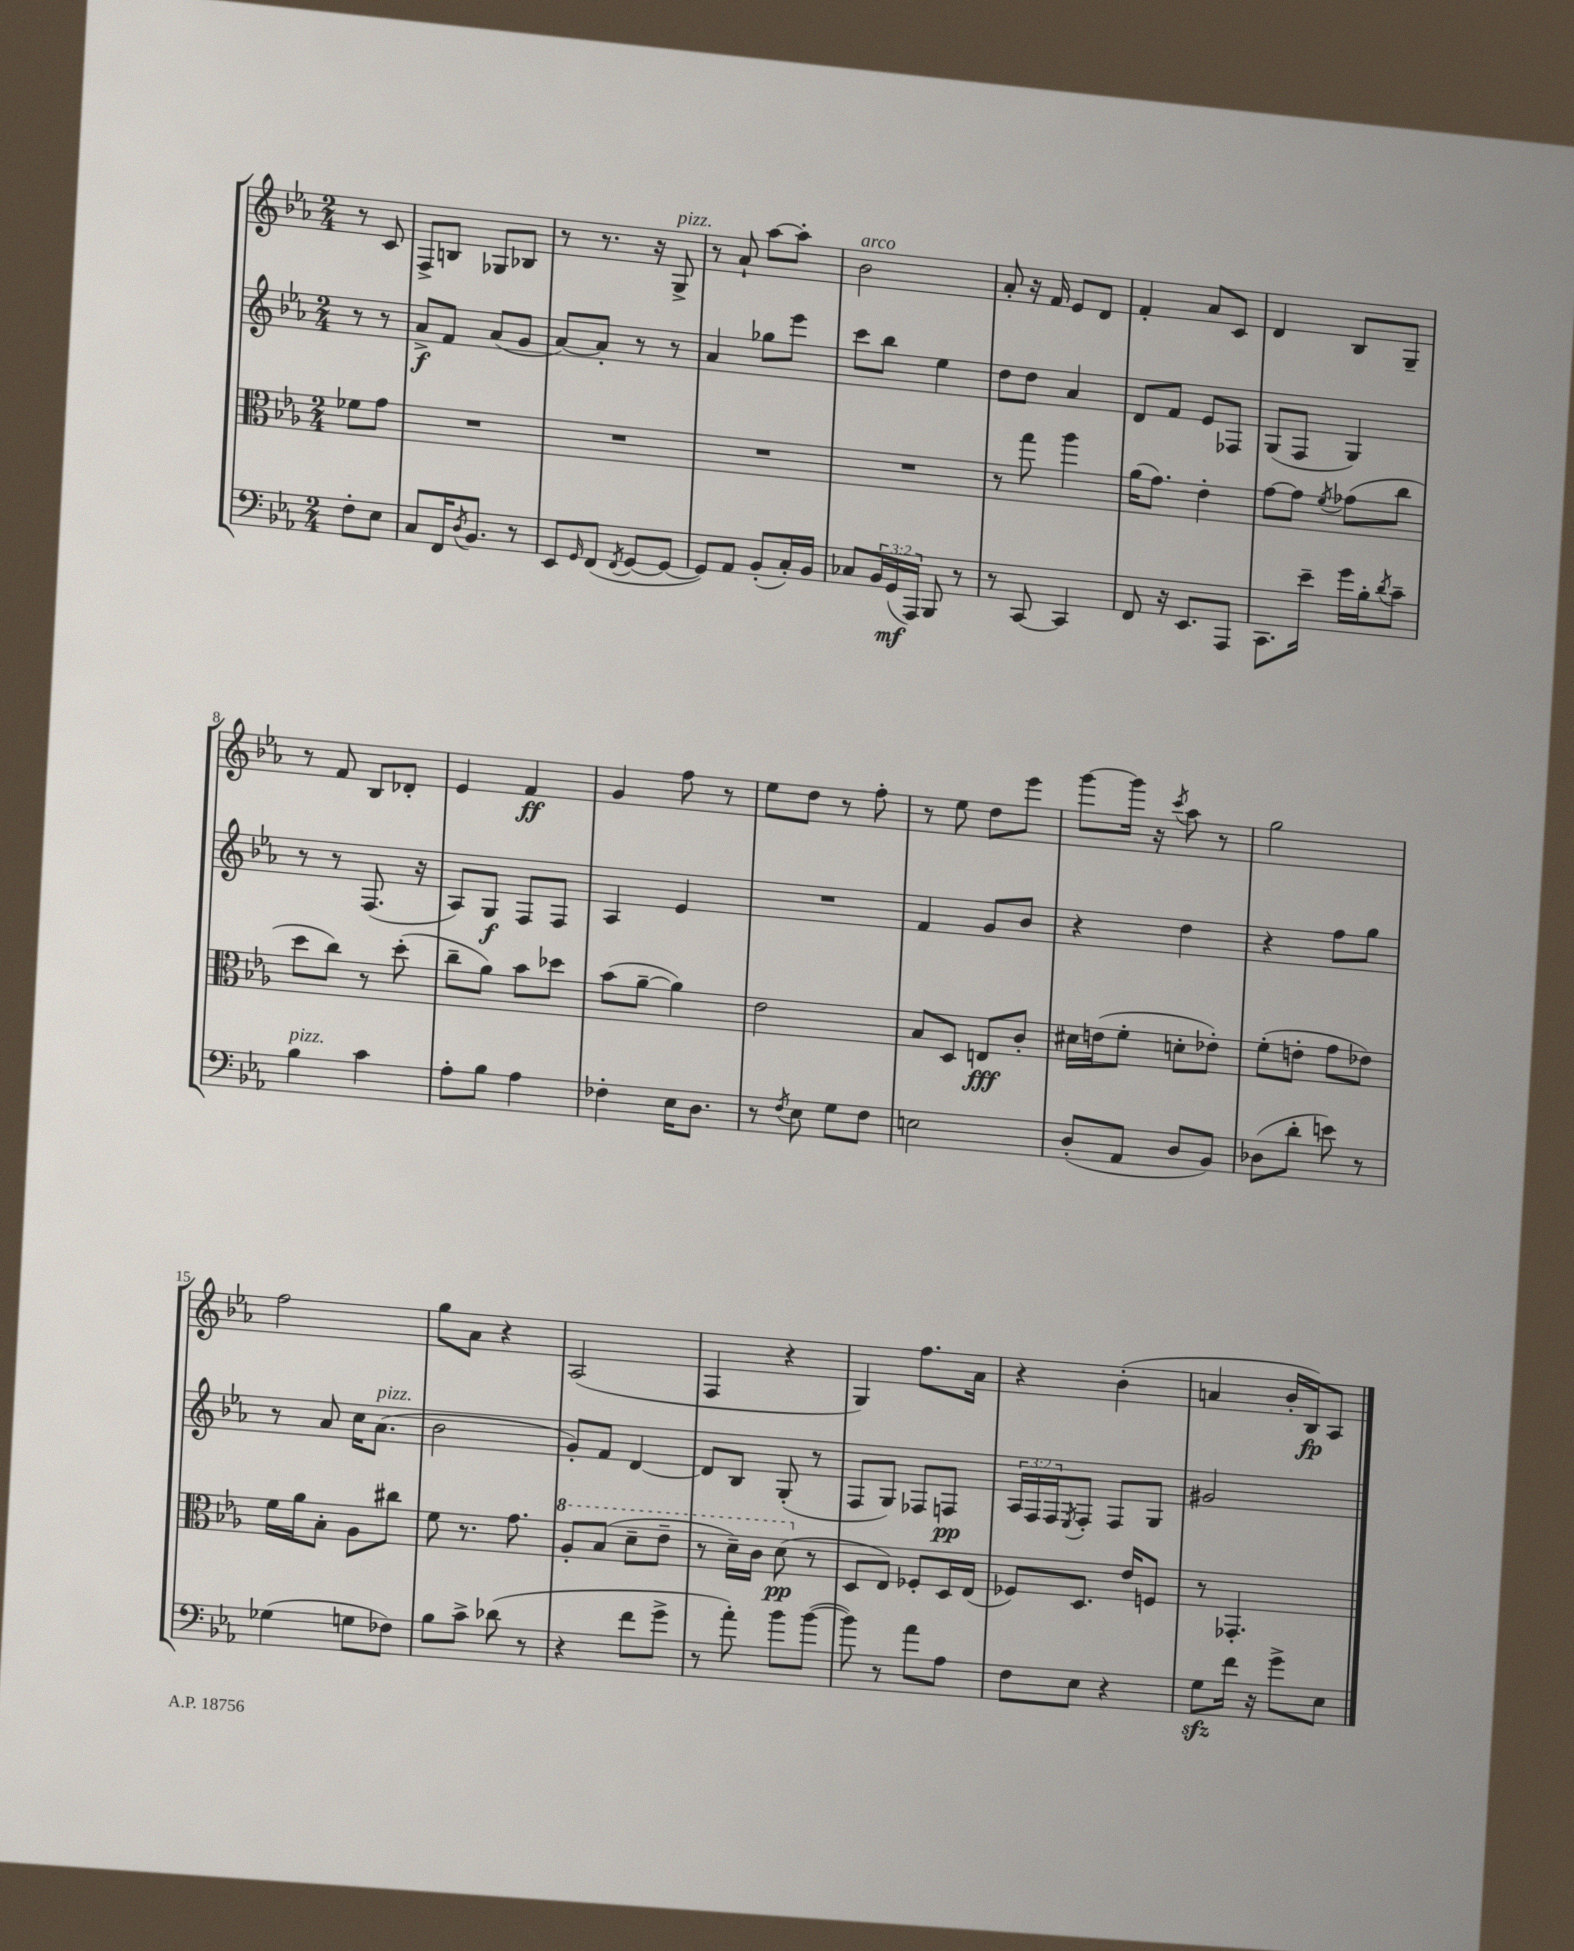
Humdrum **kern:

**kern	**kern	**kern	**kern
*staff4	*staff3	*staff2	*staff1
*clefF4	*clefC3	*clefG2	*clefG2
*k[b-e-a-]	*k[b-e-a-]	*k[b-e-a-]	*k[b-e-a-]
*M2/4	*M2/4	*M2/4	*M2/4
8F'	8f-	8r	8r
8E-	8g	8r	8c
=	=	=	=
8C	2r	8a-^	8F^
16FF	.	8f	8B
8qD	.	.	.
8.BB-	.	.	.
.	.	(8a-	8G-
8r	.	8g	8B-
=	=	=	=
8EE-	2r	[8a-)	8r
16qqGG	.	.	.
(8FF	.	8a-']	8.r
8qFF	.	.	.
[8GG	.	8r	.
.	.	.	16r
8GG_	.	8r	8G^
=	=	=	=
8GG])	2r	4a-	8r
8AA-	.	.	8a-`
(8BB-'	.	8gg-	[8aa-
16C')	.	8eee-	8aa-']
16BB-	.	.	.
=	=	=	=
8C-	2r	8ccc	2b-
24BB-	.	8bb-	.
(24GG	.	.	.
24AAA-)	.	.	.
8BBB-	.	4ee-	.
8r	.	.	.
=	=	=	=
8r	8r	8dd	8a-'
[8CC	8gg	8dd	16r
.	.	.	16f
4CC]	4aa-	4a-	8e-
.	.	.	8d
=	=	=	=
8FF	(16a-	8d	4f'
.	8.g)	.	.
16r	.	8f	.
8.EE-	.	.	.
.	4e-'	8e-	8a-
8AAA-	.	8F-	8c
=	=	=	=
8.CC	[8g	(8G	4d
.	8g]	8F	.
16e-~	.	.	.
.	8qf	.	.
16g	(8g-	4G)	8B-
16B-'	.	.	.
8qd	.	.	.
8c~	8cc	.	8G~
=	=	=	=
4B-	8dd	8r	8r
.	8cc)	8r	8f
4c	8r	(8.F	8B-
.	(8dd'	.	8d-'
.	.	16r	.
=	=	=	=
8A-'	8cc~	8A-)	4e-
8B-	8a-)	8G	.
4A-	8b-	8F	4f
.	8dd-	8F	.
=	=	=	=
4F-'	(8b-	4A-	4g
.	[8a-~	.	.
16E-	4a-])	4e-	8ff
8.D	.	.	.
.	.	.	8r
=	=	=	=
8r	2e-	2r	8ee-
8qF	.	.	.
8E-	.	.	8dd
8G	.	.	8r
8F	.	.	8ff'
=	=	=	=
2E	8B-	4f	8r
.	8D	.	8ee-
.	8E	8g	8dd
.	8c'	8b-	8eee-
=	=	=	=
(8D'	16d#	4r	[8ggg
.	(16e	.	.
8AA-	8f'	.	16ggg]
.	.	.	16r
.	.	.	8qccc
8D	8d'	4dd	8aa-
8BB-)	8e-')	.	8r
=	=	=	=
(8D-	(8f'	4r	2gg
8d'	8e'	.	.
8e)	8g	8ff	.
8r	8e-)	8gg	.
=	=	=	=
(4G-	16f	8r	2ff
.	16a-	.	.
.	8B-'	8a-	.
8G	8A-	16cc	.
.	.	(8.a-	.
8F-)	8cc#	.	.
=	=	=	=
8B-	8f	2b-	8gg
8c^	8.r	.	8a-
(8d-	.	.	4r
.	8.g	.	.
8r	.	.	.
=	=	=	=
4r	8a-'	8g')	(2A-
.	(8b-	8f	.
8f	8dd~	[4d	.
8g^	8ee-~	.	.
=	=	=	=
8r	8r	8d]	4F
8a-')	16dd~)	8B-	.
.	16cc	.	.
8b-	(8dd	(8G'	4r
([8b-	8r	8r	.
=	=	=	=
8b-])	8D	8F	4G)
8r	8E-)	8G)	.
8a-	8F-'	8F-	8.ff
8A-	16D	8F	.
.	(16E-	.	16a-
=	=	=	=
8F	8F-)	24A-	4r
.	.	24F	.
.	.	24F	.
.	.	8qE-	.
8E-	8.D	8F'	.
4r	.	8F	(4b-'
.	16e-	.	.
.	8F	8G	.
=	=	=	=
8G	8r	2g#	4a
16f	4.GG-'	.	.
16r	.	.	.
8g^	.	.	16b-'
.	.	.	16B-)
8E-	.	.	8A-
==	==	==	==
*-	*-	*-	*-
